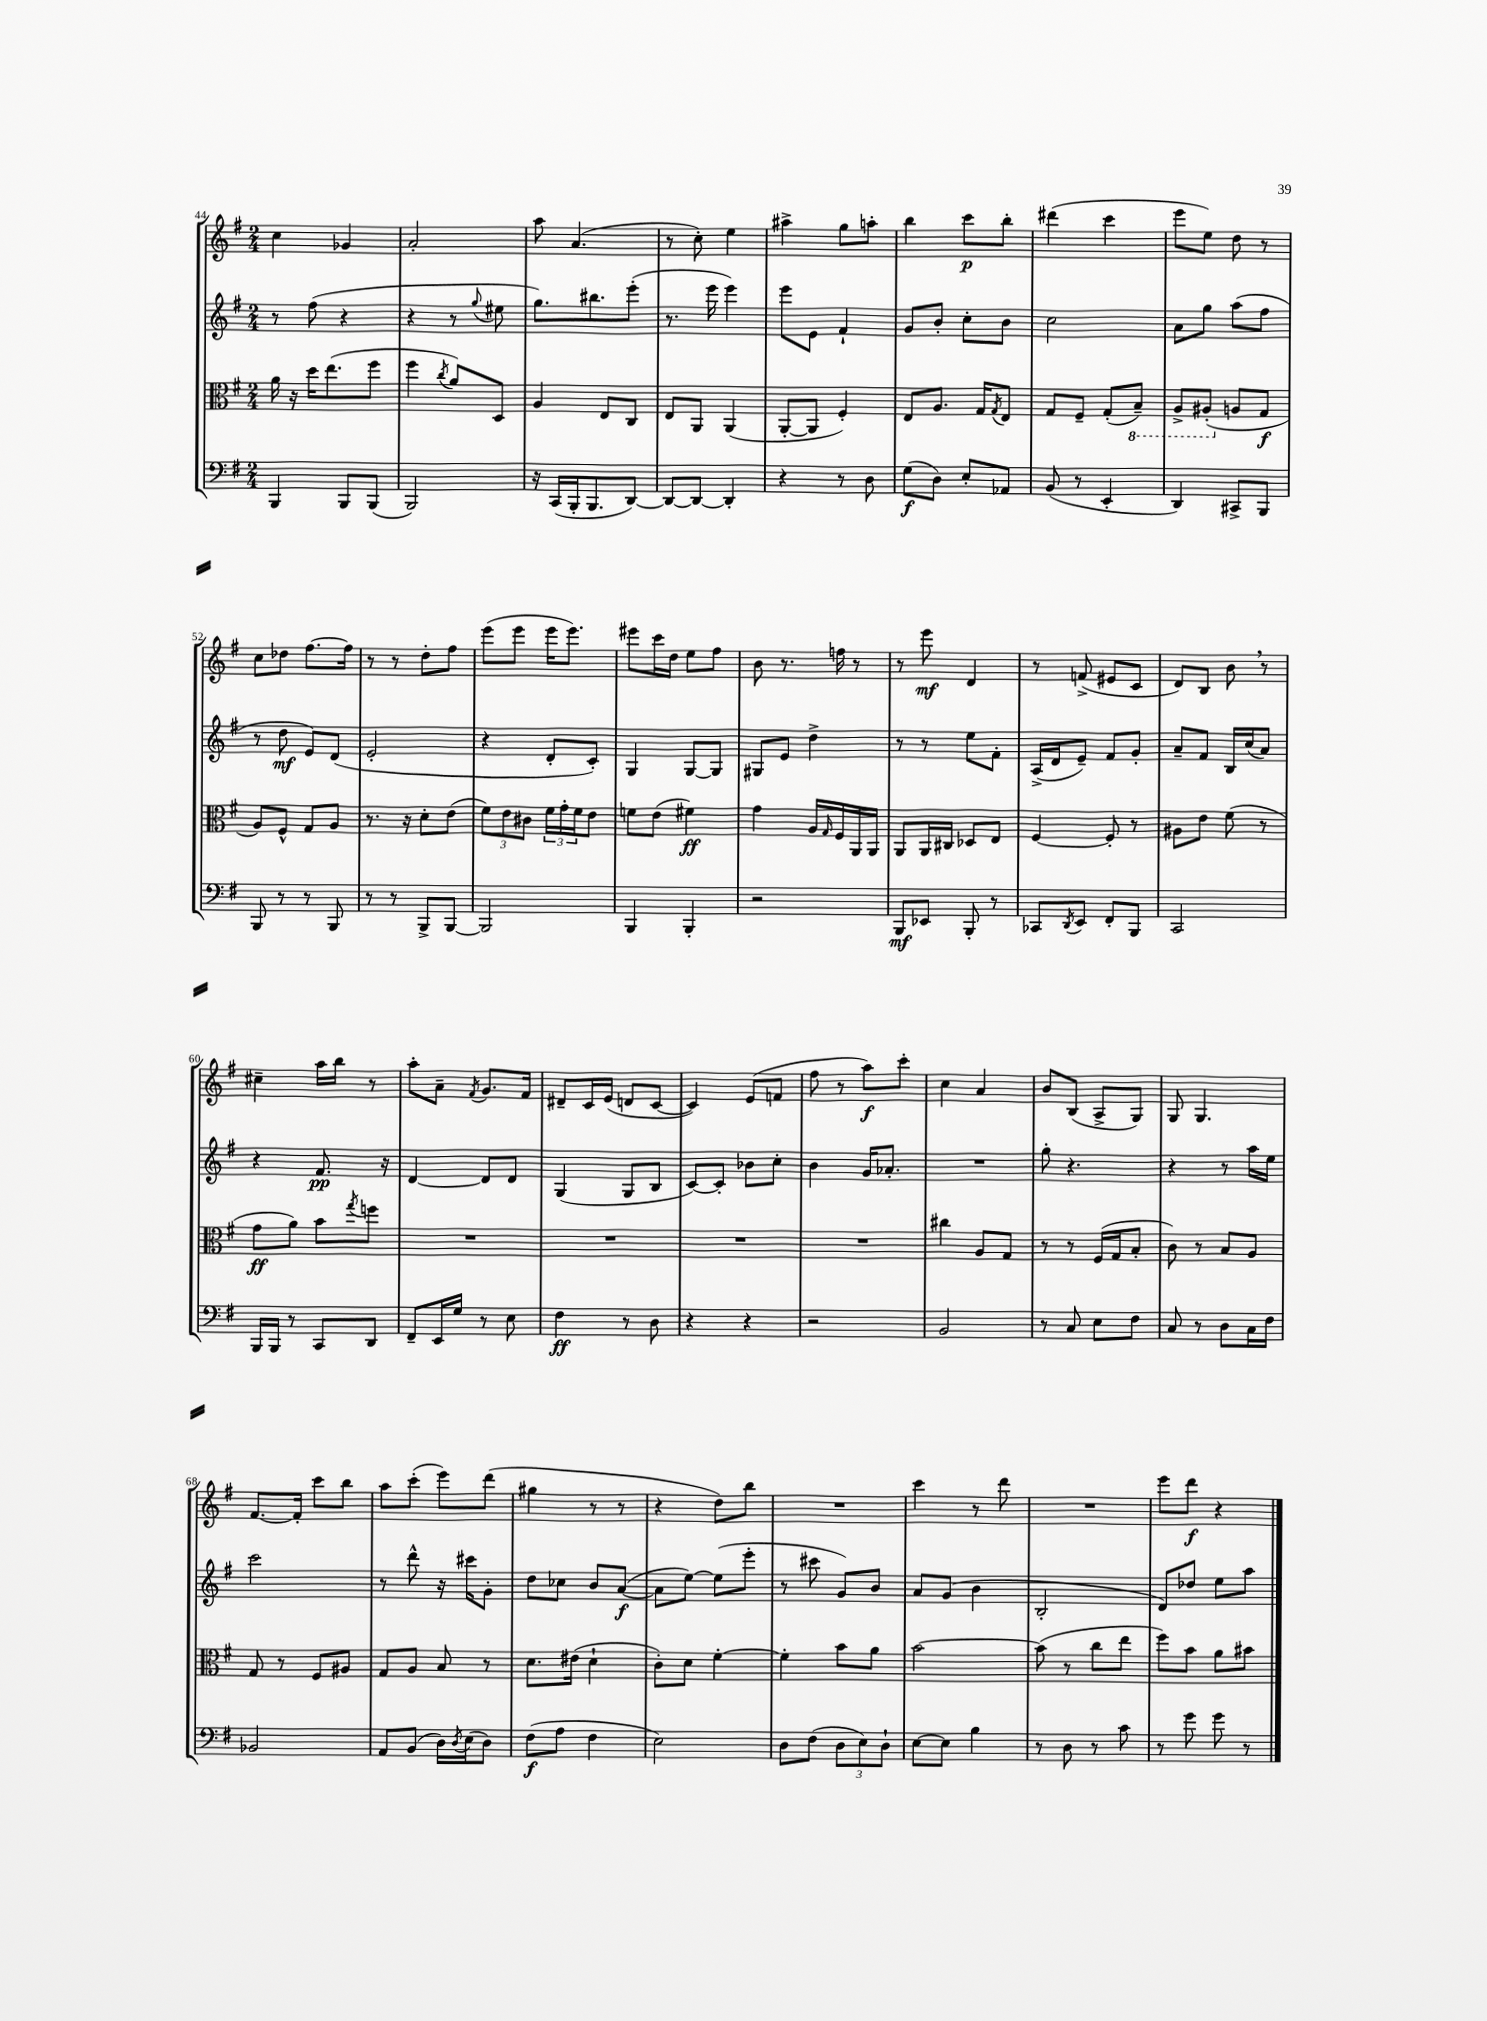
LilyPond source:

<<
\new StaffGroup <<
\new Staff = "s0" {
    \clef treble \key g \major \numericTimeSignature \time 2/4
    c''4 ges'4 |
    a'2-. |
    a''8 a'4.( |
    r8 c''8-.) e''4 |
    ais''4-> g''8 a''8-. |
    b''4 c'''8\p b''8-. |
    dis'''4( c'''4 |
    e'''8 e''8) d''8 r8 |
    c''8 des''8 fis''8.~ fis''16 |
    r8 r8 d''8-. fis''8 |
    e'''8( e'''8 e'''16 e'''8.) |
    eis'''8 c'''16 d''16 e''8 fis''8 |
    b'8 r8. f''16 r8 |
    r8 e'''8\mf d'4 |
    r8 f'8->( eis'8 c'8 |
    d'8) b8 b'8 \breathe r8 |
    cis''4-- a''16 b''16 r8 |
    a''8-. a'8-- \acciaccatura { fis'8 } g'8. fis'16 |
    dis'8-- c'16 e'16( d'8 c'8~ |
    c'4) e'8( f'8 |
    fis''8 r8 a''8\f) c'''8-. |
    c''4 a'4 |
    b'8 b8( a8-> g8) |
    g8 g4. |
    fis'8.~ fis'16-. c'''8 b''8 |
    a''8 c'''8-.( e'''8) d'''8( |
    gis''4 r8 r8 |
    r4 d''8) b''8 |
    R2 |
    c'''4 r8 d'''8 |
    R2 |
    e'''8 d'''8\f r4 \bar "|." |
}
\new Staff = "s1" {
    \clef treble \key g \major \numericTimeSignature \time 2/4
    r8 fis''8( r4 |
    r4 r8 \appoggiatura { g''8 } eis''8 |
    g''8.) bis''8. e'''8-.( |
    r8. e'''16 e'''4) |
    e'''8 e'8 fis'4-! |
    g'8 b'8-. c''8-. b'8 |
    c''2 |
    a'8 g''8 a''8( fis''8 |
    r8 d''8\mf e'8) d'8( |
    e'2-. |
    r4 d'8-. c'8-.) |
    g4 g8~ g8 |
    gis8 e'8 d''4-> |
    r8 r8 e''8 fis'8-. |
    a16->( d'16 e'8--) fis'8 g'8-. |
    a'8-- fis'8 b16 c''16( a'8) |
    r4 fis'8.\pp r16 |
    d'4~ d'8 d'8 |
    g4( g8 b8 |
    c'8~) c'8-. bes'8 c''8-. |
    b'4 g'16 aes'8.-. |
    R2 |
    g''8-. r4. |
    r4 r8 a''16 e''16 |
    c'''2 |
    r8 d'''8-^ r16 cis'''16 g'8-. |
    d''8 ces''8 b'8 a'8~\f( |
    a'8 e''8~) e''8( e'''8-. |
    r8 cis'''8 g'8) b'8 |
    a'8 g'8( b'4 |
    b2-. |
    d'8) des''8 e''8 a''8 \bar "|." |
}
\new Staff = "s2" {
    \clef alto \key g \major \numericTimeSignature \time 2/4
    a'16 r16 d''16 e''8.( fis''8 |
    fis''4 \acciaccatura { c''8 } a'8) d8 |
    a4 e8 c8 |
    e8 a,8 a,4( |
    a,8~-. a,8 fis4-.) |
    e8 a8. g16 \acciaccatura { g8 } e8 |
    g8 fis8-- g8-.( \ottava #-1 b,8--) |
    a,8-> ais,8-.( \ottava #0 a!8 g8\f |
    a8) fis8-^ g8 a8 |
    r8. r16 d'8-. e'8( |
    \tuplet 3/2 { fis'8) e'8 cis'8 } \tuplet 3/2 { fis'16 g'16-. fis'16 } e'8 |
    f'8 e'8( fis'4\ff) |
    g'4 a16 \grace { g16 } fis16 a,16 a,16 |
    a,8 a,16 cis16 des8 e8 |
    fis4~ fis8-. r8 |
    ais8 e'8 fis'8( r8 |
    g'8\ff a'8) b'8 \acciaccatura { g''8 } f''8 |
    R2 |
    R2 |
    R2 |
    R2 |
    cis''4 a8 g8 |
    r8 r8 fis16( g16 b8-. |
    c'8) r8 b8 a8 |
    g8 r8 fis8 ais8 |
    g8 a8 b8 r8 |
    d'8. eis'16( d'4-! |
    c'8-.) d'8 fis'4~-. |
    fis'4-. b'8 a'8 |
    b'2~ |
    b'8( r8 c''8 e''8 |
    fis''8) b'8 a'8 bis'8 \bar "|." |
}
\new Staff = "s3" {
    \clef bass \key g \major \numericTimeSignature \time 2/4
    b,,4 b,,8 b,,8( |
    b,,2) |
    r16 c,16( b,,16-. b,,8. d,8~) |
    d,8~ d,8~ d,4-. |
    r4 r8 d8 |
    g8\f( d8) e8-. aes,8 |
    b,8( r8 e,4-. |
    d,4) cis,8-> b,,8 |
    b,,8 r8 r8 b,,8 |
    r8 r8 b,,8-> b,,8~ |
    b,,2 |
    b,,4 b,,4-. |
    r2 |
    b,,8\mf ees,8 b,,8-. r8 |
    ces,8 \acciaccatura { d,8 } e,8 fis,8-. b,,8 |
    c,2 |
    b,,16 b,,16 r8 c,8 d,8 |
    fis,8-- e,16 g16 r8 e8 |
    fis4\ff r8 d8 |
    r4 r4 |
    r2 |
    b,2 |
    r8 c8 e8 fis8 |
    c8 r8 d8 c16 fis16 |
    bes,2 |
    a,8 b,8( d16) \acciaccatura { d8 } e16( d8) |
    fis8\f( a8 fis4 |
    e2) |
    d8 fis8( \tuplet 3/2 { d8 e8) d8-! } |
    e8~ e8 b4 |
    r8 d8 r8 c'8 |
    r8 g'8 g'8 r8 \bar "|." |
}
>>
>>
\layout { \context { \Score currentBarNumber = #44 } }
